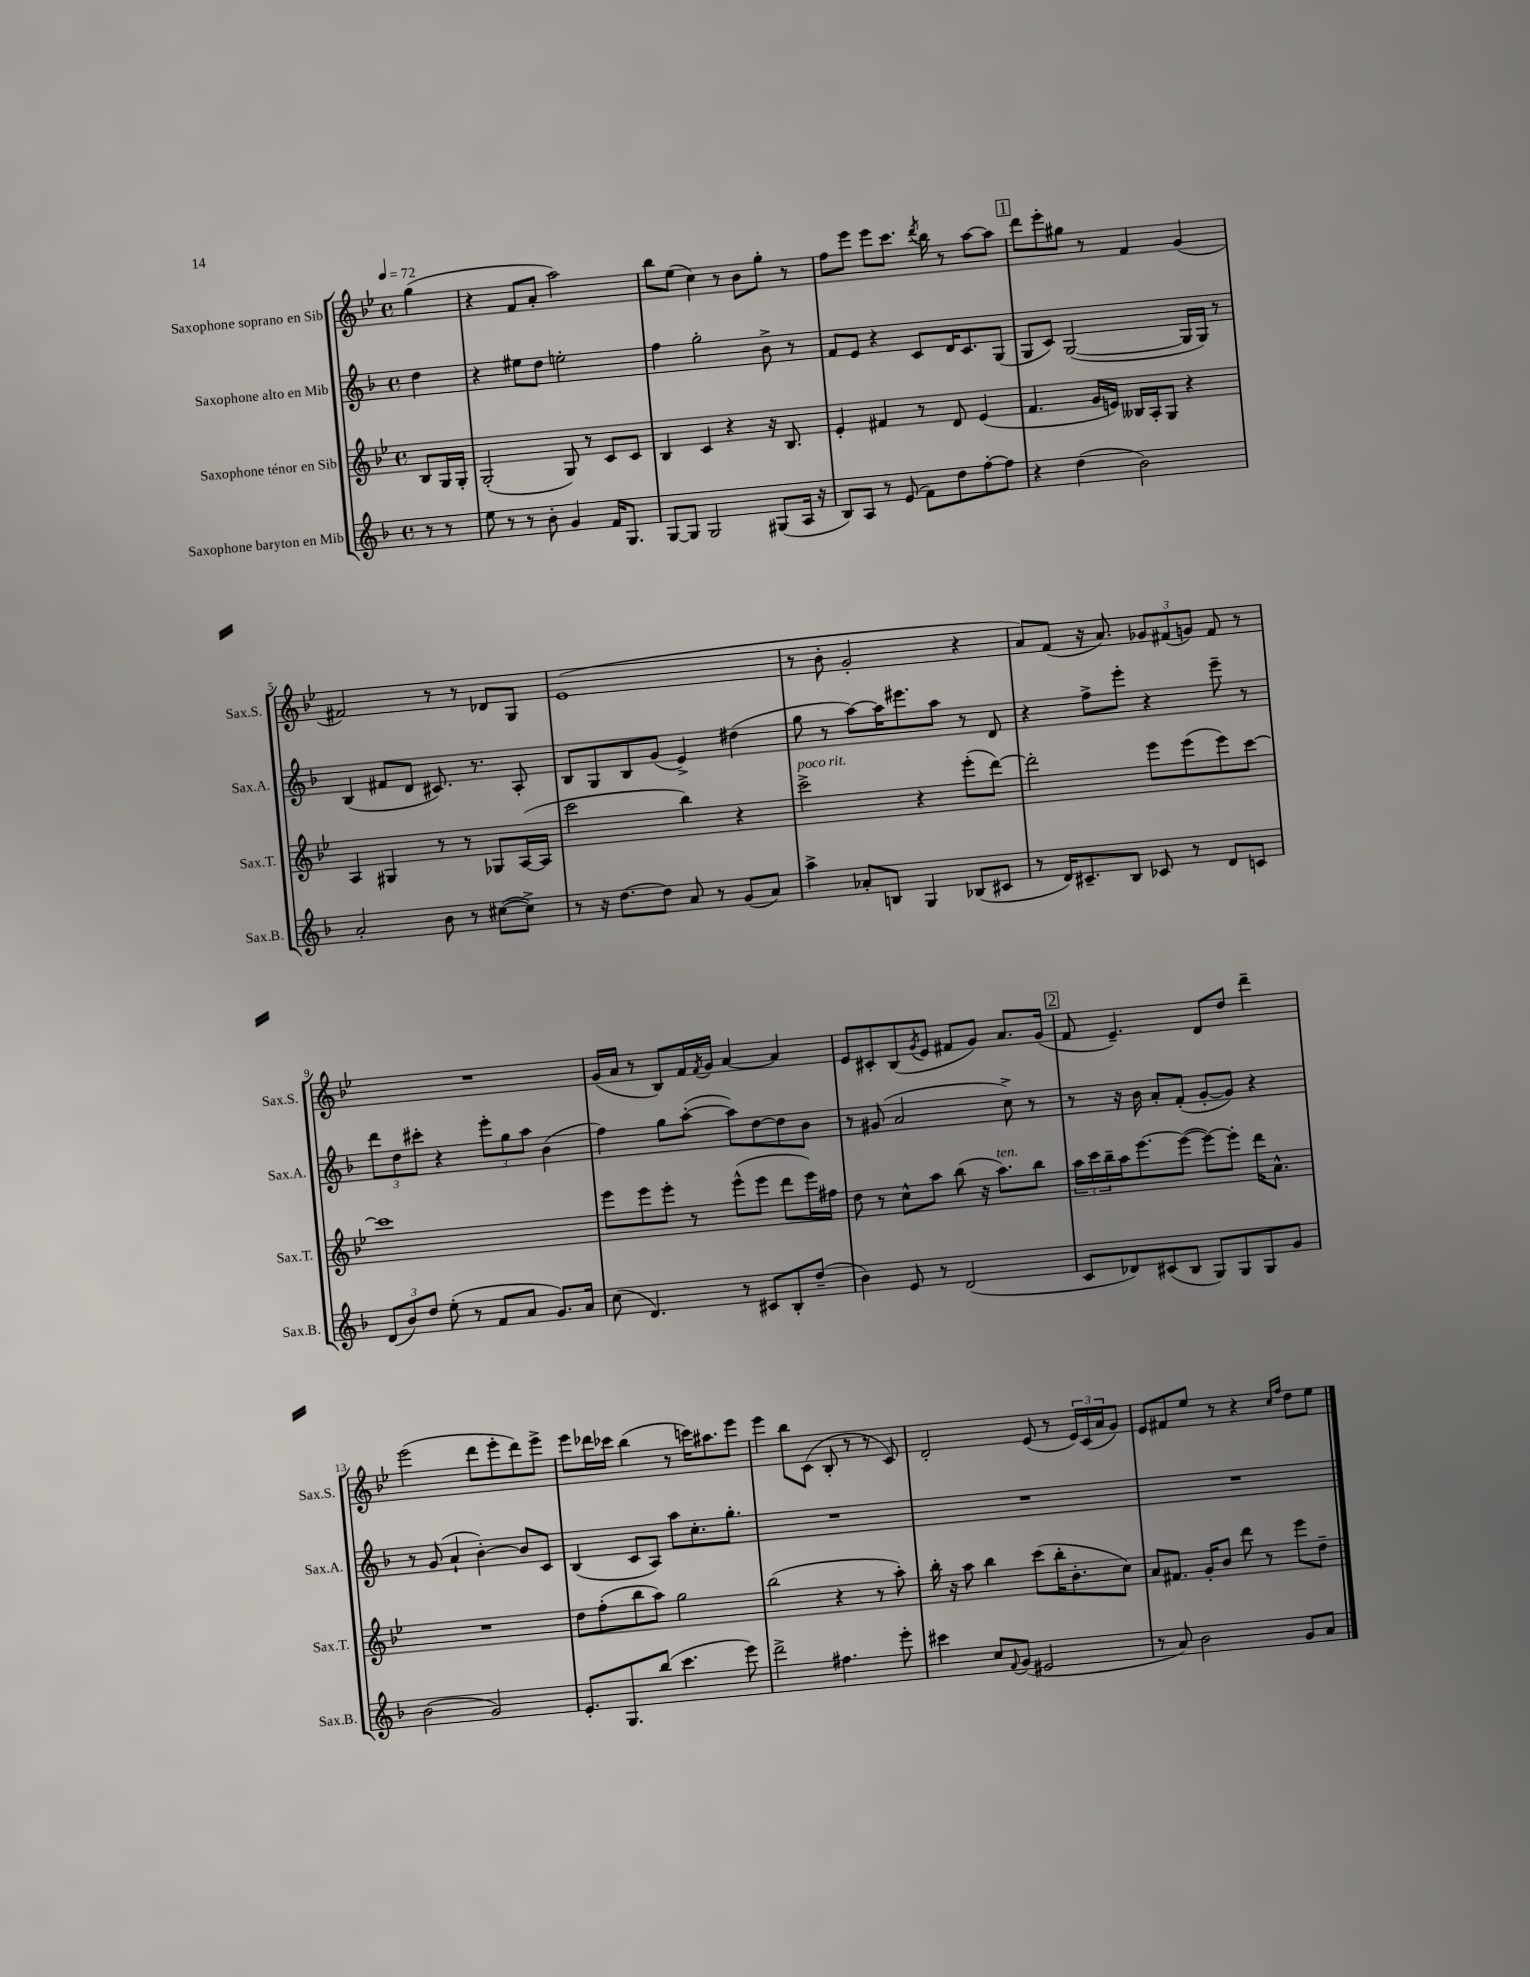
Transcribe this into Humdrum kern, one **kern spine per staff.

**kern	**kern	**kern	**kern
*staff4	*staff3	*staff2	*staff1
*clefG2	*clefG2	*clefG2	*clefG2
*k[b-]	*k[b-e-]	*k[b-]	*k[b-e-]
*M4/4	*M4/4	*M4/4	*M4/4
*met(c)	*met(c)	*met(c)	*met(c)
*MM72	*MM72	*MM72	*MM72
8r	8B-/L	4dd\	(4gg\
8r	16G/L	.	.
.	16G'/JJ	.	.
=	=	=	=
8ee\	(2G'/	4r	4r
8r	.	.	.
8r	.	8ee#\L	8f/L
8b-'\	.	8dd\J	8a'/J
4g/	8G/)	2ee'\	2aa\)
.	8r	.	.
16f/LK	8c/L	.	.
8.G/J	.	.	.
.	8c/J	.	.
=	=	=	=
[8G/L	4B-/	4ff\	8bb-\L
8G/]J	.	.	(8ee-\J
2G/	4c/	2gg'\	4cc\)
.	4r	.	8r
.	.	.	8b-\L
(8G#/L	16r	8b-^\	8gg'\J
.	8.B-/	.	.
16A/Jk	.	8r	8r
16r	.	.	.
=	=	=	=
8B-/L)	4e-'/	8f/L	8ff\L
8A/J	.	8e/J	8eee-\J
8r	4f#/	4r	8eee-\L
(8e/	.	.	8.ccc\J
8f\L)	8r	8c/L	.
.	.	.	8qddd/
.	.	.	16bb-\
8dd\	8d/	16d/K	8r
.	.	8.c/	.
[8ff'\	(4e-/	.	[8aa\L
8ff\]J	.	(8G/J	8aa\]J
=	=	=	=
4r	4.f/	8G/L	8ddd\L
.	.	8c/J)	8eee-'\
(4dd\	.	([2G/	8gg#\J
.	16g/LL	.	8r
.	16e/JJ)	.	.
2b-\)	16B--/LL	.	4f/
.	16A'/J	.	.
.	8G/J	.	.
.	4r	16G/]LL	(4g/
.	.	16G/JJ)	.
.	.	8r	.
=	=	=	=
2a'/	4A/	(4B-/	2f#/)
.	4G#/	8f#/L	.
.	.	8d/J	.
8b-\	8r	8.c#/)	8r
8r	8r	.	8r
.	.	8.r	.
([8cc#\L	8G-/L	.	8d-/L
8cc#^\]J)	([16A/L	8A'/	8G/J
.	16A/]JJ	.	.
=	=	=	=
8r	2ccc\	8B-/L	(1e-
16r	.	8G/	.
[8.dd\L	.	.	.
.	.	8B-/	.
8dd\]J	.	(8g/J	.
8a/	4bb-\)	4e^/)	.
8r	.	.	.
(8g/L	4r	(4dd#\	.
8a/J)	.	.	.
=	=	=	=
4aa^\	2ccc^\	8gg\	8r
.	.	8r	8b-'\
8a-'/L	.	[8aa\L)	2g'/
8B/J	.	16aa\]K	.
.	.	8.eee#\	.
4G/	4r	.	.
.	.	8aa\J	.
(8B-/L	(8eee-'\L	8r	4r
8c#/J	[8ddd\J)	8d/	.
=	=	=	=
8r	2ddd'\]	4r	8a/L)
16d/LK)	.	.	(8f/J
8.c#~/	.	.	.
.	.	8ff^\L	16r
.	.	.	8.a/)
8B-/J	.	8eee'\J	.
8c-/	8eee-\L	4r	12g-/L
.	.	.	(12f#/
8r	(8eee-\	.	.
.	.	.	12g/J)
8d/L	8eee-\)	8eee~\	8f#/
8c/J	[8ccc\J	8r	8r
=	=	=	=
(12d/L	1ccc]	12ddd\L	1r
12b-/)	.	12dd\	.
12dd/J	.	12ccc#'\J	.
(8ee'\	.	4r	.
8r	.	.	.
8f/L	.	12eee'\L	.
.	.	12gg\	.
8a/J	.	.	.
.	.	12aa\J	.
8.g/L)	.	(4b-\	.
16a/Jk	.	.	.
=	=	=	=
(8cc\	8eee-\L	4ff\)	(16g/LL
.	.	.	16a/JJ
4.d/)	8eee-\	.	8r
.	8eee-'\J	8gg\L	8B-/L)
.	8r	([8aa'\J	16f/L
.	.	.	8qf/
.	.	.	16g/JJ
8r	(8eee-^^\L	8aa\]L)	[4a/
8c#/L	8eee-\J	[8dd\	.
8B-'/	8ddd\L	8dd\]	4a/]
(8dd~/J	16eee-\L)	8b-\J	.
.	16ff#\JJ	.	.
=	=	=	=
4b-\)	8dd\	8r	8e-/L
.	8r	(8g#/	8c#'/
8e/	8cc^^\L	2a/	(8B-/
.	.	.	8qg/
8r	8aa\J	.	8e-/J
(2d/	(8bb-\	.	8f#/L
.	16r	.	8g/J)
.	8.aa\L)	.	.
.	.	8cc^\)	8.a/L
.	8bb-\J	8r	.
.	.	.	(16g/Jk
=	=	=	=
8c/L	24aa\LL	8r	8f/
.	24ccc\	.	.
.	24bb-~\	.	.
8d-/)	16aa\J	16r	4.e-~/)
.	[8.eee-\	16b-\	.
(8c#/	.	8a'/L	.
8B-/J	(8eee-\_J	(8f'/J	.
8G/L)	8eee-\_L)	[8g'/L	8d/L
8G/	8eee-'\]J	8g/]J)	8dd/J
8G/	16ddd\LK	4r	4ddd~\
.	8.a^^\J	.	.
8g/J	.	.	.
=	=	=	=
(2b-\	1r	8r	(2eee-\
.	.	(8g/	.
.	.	4a`/	.
2g/)	.	[4b-'\)	8ddd\L
.	.	.	8eee-'\
.	.	8b-/]L	8ddd\)
.	.	8c/J	8eee-^\J
=	=	=	=
8.e'/L	8dd\L	(4B-/	8eee-\L
.	(8ff'\	.	16ddd-\L
8.G/	.	.	16ccc-\JJ
.	8bb-\	8c/L	(4bb-\
(8bb-/J	8aa\J)	8A/J)	.
4.ccc\	2gg\	8aa\L	8r
.	.	8.cc'\	16ccc\LK)
.	.	.	8.aa#\
.	.	8.gg'\J	.
8eee\)	.	.	8eee-\J
=	=	=	=
2ddd^\	(2bb-\	1r	4eee-\
.	.	.	8bb-\L
.	.	.	(8c\J
4.ff#\	4r	.	8B-'/
.	.	.	8r
.	8r	.	8r
8eee'\	8aa'\)	.	8c/)
=	=	=	=
4ccc#\	16bb-'\	1r	2d'/
.	16r	.	.
.	8aa\	.	.
8cc/L	4bb-\	.	.
8qqf/	.	.	.
(8g/J	.	.	.
2e#/	(8ccc\L	.	(8e-/
.	16bb-'\K	.	8r
.	8.b-'\	.	.
.	.	.	24e-/LL)
.	.	.	(24c/
.	.	.	24a/J
.	8cc\J)	.	8g/J)
=	=	=	=
8r	8a/L	1r	8e-/L
8a/)	8.f#/J	.	8f#/
2b-\	.	.	8ee-/J
.	16g'/LK	.	.
.	8b-/J	.	8r
.	8ddd\	.	4r
.	8r	.	.
.	.	.	16qqcc/LL
.	.	.	16qqff/JJ
8g/L	8eee-\L	.	8dd\L
8a/J	8dd~\J	.	8ee-\J
==	==	==	==
*-	*-	*-	*-
